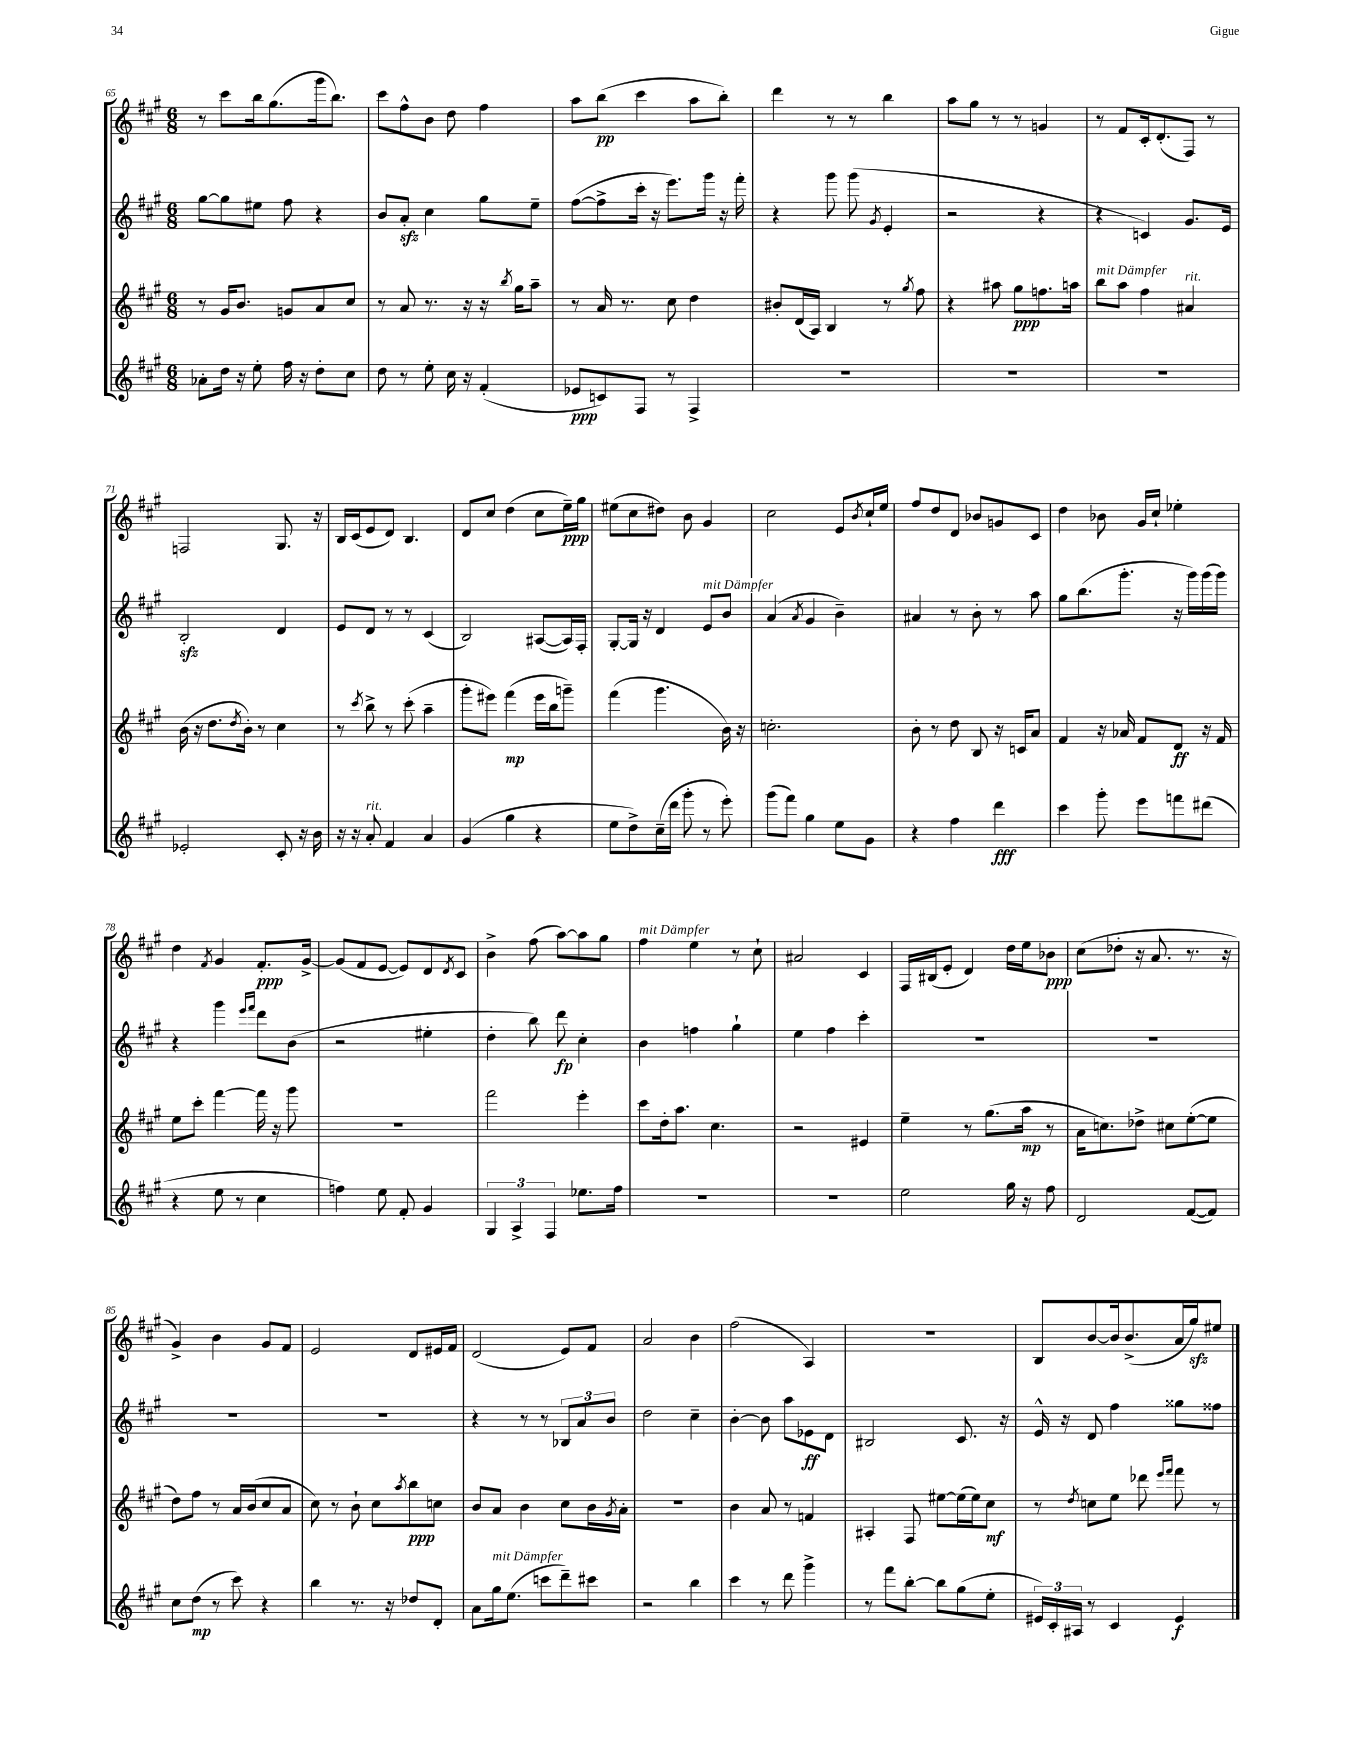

**kern	**dynam	**kern	**dynam	**kern	**dynam	**kern	**dynam
*part4	*part4	*part3	*part3	*part2	*part2	*part1	*part1
*staff4	*staff4	*staff3	*staff3	*staff2	*staff2	*staff1	*staff1
*clefG2	*	*clefG2	*	*clefG2	*	*clefG2	*
*k[f#c#g#]	*	*k[f#c#g#]	*	*k[f#c#g#]	*	*k[f#c#g#]	*
*M6/8	*	*M6/8	*	*M6/8	*	*M6/8	*
=65	=65	=65	=65	=65	=65	=65	=65
8a-X'\L	.	8r	.	[8gg#\L	.	8r	.
16dd\Jk	.	16g#/KL	.	8gg#\]	.	8ccc#\L	.
16r	.	8.b/J	.	.	.	.	.
8ee'\	.	.	.	8ee#X\J	.	16bb\k	.
.	.	.	.	.	.	(8.gg#\	.
16ff#\	.	8gn/L	.	8ff#\	.	.	.
16r	.	.	.	.	.	.	.
8dd'\L	.	8a/	.	4r	.	16ggg#\k	.
.	.	.	.	.	.	8.bb\J)	.
8cc#\J	.	8cc#/J	.	.	.	.	.
=66	=66	=66	=66	=66	=66	=66	=66
8dd\	.	8r	.	8b/L	.	8ccc#\L	.
8r	.	8a/	.	8azz'/J	.	8ff#^^\	.
8ee'\	.	8.r	.	4cc#\	.	8b\J	.
16cc#\	.	.	.	.	.	8dd\	.
16r	.	16r	.	.	.	.	.
(4f#'/	.	16r	.	8gg#\L	.	4ff#\	.
.	.	8qbb/	.	.	.	.	.
.	.	16gg#\KL	.	.	.	.	.
.	.	8aa~\J	.	8ee~\J	.	.	.
=67	=67	=67	=67	=67	=67	=67	=67
8e-X/L	ppp	8r	.	([8ff#\L	.	8aa\L	.
8cn/)	.	16a/	.	8ff#^\]	.	(8bb\J	pp
.	.	8.r	.	.	.	.	.
8F#/J	.	.	.	16ccc#'\Jk	.	4ccc#\	.
.	.	.	.	16r	.	.	.
8r	.	8cc#\	.	8.eee\L)	.	.	.
4F#^/	.	4dd\	.	.	.	8aa\L	.
.	.	.	.	16ggg#\Jk	.	.	.
.	.	.	.	16r	.	8bb'\J)	.
.	.	.	.	16fff#'\	.	.	.
=68	=68	=68	=68	=68	=68	=68	=68
2.r	.	8b#X'/L	.	4r	.	4ddd\	.
.	.	(16d/L	.	.	.	.	.
.	.	16A/JJ)	.	.	.	.	.
.	.	4B/	.	8ggg#\	.	8r	.
.	.	.	.	(8ggg#\	.	8r	.
.	.	.	.	8qg#/	.	.	.
.	.	8r	.	4e'/	.	4bb\	.
.	.	8qgg#/	.	.	.	.	.
.	.	8ff#\	.	.	.	.	.
=69	=69	=69	=69	=69	=69	=69	=69
2.r	.	4r	.	2r	.	8aa\L	.
.	.	.	.	.	.	8gg#\J	.
.	.	8aa#X\	.	.	.	8r	.
.	.	8gg#\L	ppp	.	.	8r	.
.	.	8.ffn\	.	4r	.	4gn/	.
.	.	16aan\Jk	.	.	.	.	.
=70	=70	=70	=70	=70	=70	=70	=70
!	!	!LO:TX:a:i:t=mit Dämpfer	!	!	!	!	!
2.r	.	8bb\L	.	4r	.	8r	.
.	.	8aa\J	.	.	.	8f#/L	.
.	.	4ff#\	.	4cn/)	.	16c#'/k	.
.	.	.	.	.	.	(8.d'/	.
!	!	!LO:TX:a:i:t=rit.	!	!	!	!	!
.	.	4a#X/	.	8.g#/L	.	8F#/J)	.
.	.	.	.	.	.	8r	.
.	.	.	.	16e/Jk	.	.	.
!!LO:LB:g=z
=71	=71	=71	=71	=71	=71	=71	=71
2e-X'/	.	(16b\	.	2Bzz'/	.	2Fn/	.
.	.	16r	.	.	.	.	.
.	.	8.dd\L	.	.	.	.	.
.	.	8qdd/	.	.	.	.	.
.	.	16b'\Jk)	.	.	.	.	.
.	.	8r	.	.	.	.	.
8c#'/	.	4cc#\	.	4d/	.	8.G#/	.
16r	.	.	.	.	.	.	.
16b\	.	.	.	.	.	16r	.
=72	=72	=72	=72	=72	=72	=72	=72
16r	.	8r	.	8e/L	.	16B/LL	.
16r	.	.	.	.	.	(16c#/J	.
.	.	8qccc#/	.	.	.	.	.
!LO:TX:a:i:t=rit.	!	!	!	!	!	!	!
8a'/	.	8bb^\	.	8d/J	.	8e/	.
4f#/	.	8r	.	8r	.	8d/J)	.
.	.	(8ccc#'\	.	8r	.	4.B/	.
4a/	.	4aa~\	.	(4c#/	.	.	.
=73	=73	=73	=73	=73	=73	=73	=73
(4g#/	.	8ggg#'\L	.	2B/)	.	8d/L	.
.	.	8eee#X\J)	.	.	.	8cc#/J	.
4gg#\	.	(4fff#\	mp	.	.	(4dd\	.
4r	.	16eee#\LL	.	([8A#X/L	.	8cc#\L	.
.	.	16bb\J	.	.	.	.	.
.	.	8gggn~\J)	.	16A#/L])	.	16ee~\L)	ppp
.	.	.	.	16F#'/JJ	.	16gg#\JJ	.
=74	=74	=74	=74	=74	=74	=74	=74
8ee\L	.	(4fff#\	.	[8G#'/L	.	(8ee#X\L	.
8dd^\)	.	.	.	16G#/Jk]	.	8cc#\	.
.	.	.	.	16r	.	.	.
(16cc#~\L	.	4.ggg#\	.	4d/	.	8dd#X\J)	.
16ddd\JJ	.	.	.	.	.	.	.
8ggg#'\	.	.	.	.	.	8b\	.
!	!	!	!	!LO:TX:a:i:t=mit Dämpfer	!	!	!
8r	.	.	.	8e/L	.	4g#/	.
8eee'\)	.	16b\)	.	8b/J	.	.	.
.	.	16r	.	.	.	.	.
=75	=75	=75	=75	=75	=75	=75	=75
(8ggg#\L	.	2.ccn'\	.	(4a/	.	2cc#\	.
8fff#\J)	.	.	.	.	.	.	.
.	.	.	.	8qa/	.	.	.
4gg#\	.	.	.	4g#/	.	.	.
8ee\L	.	.	.	4b~\)	.	8e/L	.
.	.	.	.	.	.	8qb/	.
8g#\J	.	.	.	.	.	16cc#`/L	.
.	.	.	.	.	.	16ee/JJ	.
=76	=76	=76	=76	=76	=76	=76	=76
4r	.	8b'\	.	4a#X/	.	8ff#/L	.
.	.	8r	.	.	.	8dd/	.
4ff#\	.	8dd\	.	8r	.	8d/J	.
.	.	8B/	.	8b'\	.	8b-X/L	.
4ddd\	fff	16r	.	8r	.	8gn/	.
.	.	16cn/KL	.	.	.	.	.
.	.	8a/J	.	8aa\	.	8c#/J	.
=77	=77	=77	=77	=77	=77	=77	=77
4ccc#\	.	4f#/	.	8gg#\L	.	4dd\	.
.	.	.	.	(8.bb\	.	.	.
8ggg#'\	.	16r	.	.	.	8b-X\	.
.	.	16a-X/	.	8.ggg#'\J	.	.	.
8eee\L	.	8f#/L	.	.	.	16g#/LL	.
.	.	.	.	.	.	16cc#`/JJ	.
8fffn\	.	8d/J	ff	16r	.	4ee-X'\	.
.	.	.	.	16ggg#\LL)	.	.	.
(8ddd#X\J	.	16r	.	(16ggg#\	.	.	.
.	.	16f#/	.	16ggg#\JJ)	.	.	.
!!LO:LB:g=z
=78	=78	=78	=78	=78	=78	=78	=78
4r	.	8ee\L	.	4r	.	4dd\	.
.	.	8ccc#'\J	.	.	.	.	.
.	.	.	.	.	.	8qf#/	.
8ee\	.	[4fff#\	.	4ggg#\	.	4g#/	.
8r	.	.	.	.	.	.	.
.	.	.	.	16qqeee/LL	.	.	.
.	.	.	.	16qqfff#/JJ	.	.	.
4cc#\	.	16fff#\]	.	8ddd\L	.	8.f#'/L	ppp
.	.	16r	.	.	.	.	.
.	.	8ggg#\	.	(8b\J	.	.	.
.	.	.	.	.	.	[16g#^/Jk	.
=79	=79	=79	=79	=79	=79	=79	=79
4ffn\)	.	2.r	.	2r	.	(8g#/L]	.
.	.	.	.	.	.	8f#/	.
8ee\	.	.	.	.	.	[8e/J	.
8f#'/	.	.	.	.	.	8e/L])	.
4g#/	.	.	.	4ee#X'\	.	8d/	.
.	.	.	.	.	.	8qd/	.
.	.	.	.	.	.	8c#/J	.
=80	=80	=80	=80	=80	=80	=80	=80
6G#/	.	2fff#\	.	4dd'\	.	4b^\	.
6A^/	.	.	.	.	.	.	.
.	.	.	.	8bb\)	.	(8ff#\	.
6F#/	.	.	.	.	.	.	.
.	.	.	.	8ddd\	fp	[8aa\L)	.
8.ee-X\L	.	4eee'\	.	4cc#'\	.	8aa\]	.
.	.	.	.	.	.	8gg#\J	.
16ff#\Jk	.	.	.	.	.	.	.
=81	=81	=81	=81	=81	=81	=81	=81
!	!	!	!	!	!	!LO:TX:a:i:t=mit Dämpfer	!
2.r	.	8ccc#\L	.	4b\	.	4ff#\	.
.	.	16dd'\k	.	.	.	.	.
.	.	8.aa\J	.	.	.	.	.
.	.	.	.	4ffn\	.	4ee\	.
.	.	4.cc#\	.	.	.	.	.
.	.	.	.	4gg#`\	.	8r	.
.	.	.	.	.	.	8cc#`\	.
=82	=82	=82	=82	=82	=82	=82	=82
2.r	.	2r	.	4ee\	.	2a#X/	.
.	.	.	.	4ff#\	.	.	.
.	.	4e#X/	.	4ccc#'\	.	4c#/	.
=83	=83	=83	=83	=83	=83	=83	=83
2ee\	.	4ee~\	.	2.r	.	16F#/LL	.
.	.	.	.	.	.	(16B#X/J	.
.	.	.	.	.	.	8e'/J	.
.	.	8r	.	.	.	4d/)	.
.	.	(8.gg#\L	.	.	.	.	.
16gg#\	.	.	.	.	.	16dd\LL	.
16r	.	16aa\Jk	mp	.	.	16ee\J	.
8ff#\	.	8r	.	.	.	8b-X\J	ppp
=84	=84	=84	=84	=84	=84	=84	=84
2d/	.	16a\KL	.	2.r	.	(8cc#\L	.
.	.	8.ccn\)	.	.	.	.	.
.	.	.	.	.	.	8dd-X'\J	.
.	.	8dd-X^\J	.	.	.	16r	.
.	.	.	.	.	.	8.a/	.
.	.	8cc#X\L	.	.	.	.	.
([8f#/L	.	([8ee'\	.	.	.	8.r	.
8f#/J])	.	8ee\J]	.	.	.	.	.
.	.	.	.	.	.	16r	.
!!LO:LB:g=z
=85	=85	=85	=85	=85	=85	=85	=85
8cc#\L	.	8dd\L)	.	2.r	.	4g#^/)	.
(8dd\J	mp	8ff#\J	.	.	.	.	.
8r	.	8r	.	.	.	4b\	.
8ccc#\)	.	16a/LL	.	.	.	.	.
.	.	(16b/J	.	.	.	.	.
4r	.	8cc#/	.	.	.	8g#/L	.
.	.	8a/J	.	.	.	8f#/J	.
=86	=86	=86	=86	=86	=86	=86	=86
4bb\	.	8cc#\)	.	2.r	.	2e/	.
.	.	8r	.	.	.	.	.
8.r	.	8b`\	.	.	.	.	.
.	.	8cc#\L	.	.	.	.	.
16r	.	.	.	.	.	.	.
.	.	8qaa/	.	.	.	.	.
8dd-X/L	.	8bb\	ppp	.	.	8d/L	.
8d'/J	.	8ccn\J	.	.	.	16e#X/L	.
.	.	.	.	.	.	16f#/JJ	.
=87	=87	=87	=87	=87	=87	=87	=87
8a\L	.	8b/L	.	4r	.	(2d/	.
!LO:TX:a:i:t=mit Dämpfer	!	!	!	!	!	!	!
16gg#\k	.	8a/J	.	.	.	.	.
(8.ee\J	.	.	.	.	.	.	.
.	.	4b\	.	8r	.	.	.
8cccn\L	.	.	.	8r	.	.	.
8ddd~\)	.	8cc#\L	.	12B-X/L	.	8e/L)	.
.	.	.	.	12a/	.	.	.
8ccc#X\J	.	16b\L	.	.	.	8f#/J	.
.	.	.	.	12b/J	.	.	.
.	.	8qg#/	.	.	.	.	.
.	.	16a'\JJ	.	.	.	.	.
=88	=88	=88	=88	=88	=88	=88	=88
2r	.	2.r	.	2dd\	.	2a/	.
4bb\	.	.	.	4cc#~\	.	4b\	.
=89	=89	=89	=89	=89	=89	=89	=89
4ccc#\	.	4b\	.	[4b'\	.	(2ff#\	.
8r	.	8a/	.	8b\]	.	.	.
8ddd\	.	8r	.	8aa\L	.	.	.
4ggg#^\	.	4fn/	.	8e-X\	ff	4A/)	.
.	.	.	.	8d\J	.	.	.
=90	=90	=90	=90	=90	=90	=90	=90
8r	.	4A#X'/	.	2B#X/	.	2.r	.
8fff#\L	.	.	.	.	.	.	.
[8bb'\J	.	8F#/	.	.	.	.	.
8bb\L]	.	[8ee#X\L	.	.	.	.	.
(8gg#\	.	(16ee#\L]	.	8.c#/	.	.	.
.	.	16ee#\J)	.	.	.	.	.
8ee'\J	.	8cc#\J	mf	.	.	.	.
.	.	.	.	16r	.	.	.
=91	=91	=91	=91	=91	=91	=91	=91
24e#X/LL)	.	8r	.	16e^^/	.	8B/L	.
24c#'/	.	.	.	.	.	.	.
.	.	.	.	16r	.	.	.
24A#X/JJ	.	.	.	.	.	.	.
.	.	8qdd/	.	.	.	.	.
8r	.	8ccn\L	.	8d/	.	[8b/	.
4c#/	.	8ee\J	.	4ff#\	.	16b/k]	.
.	.	.	.	.	.	(8.b^/	.
.	.	8ddd-X\	.	.	.	.	.
.	.	16qqeee/LL	.	.	.	.	.
.	.	16qqfff#/JJ	.	.	.	.	.
4e#/	f	8fff#\	.	8gg##X\L	.	16a/L	.
.	.	.	.	.	.	16gg#zz/J)	.
.	.	8r	.	8ff##X\J	.	8ee#X/J	.
==	==	==	==	==	==	==	==
*-	*-	*-	*-	*-	*-	*-	*-
